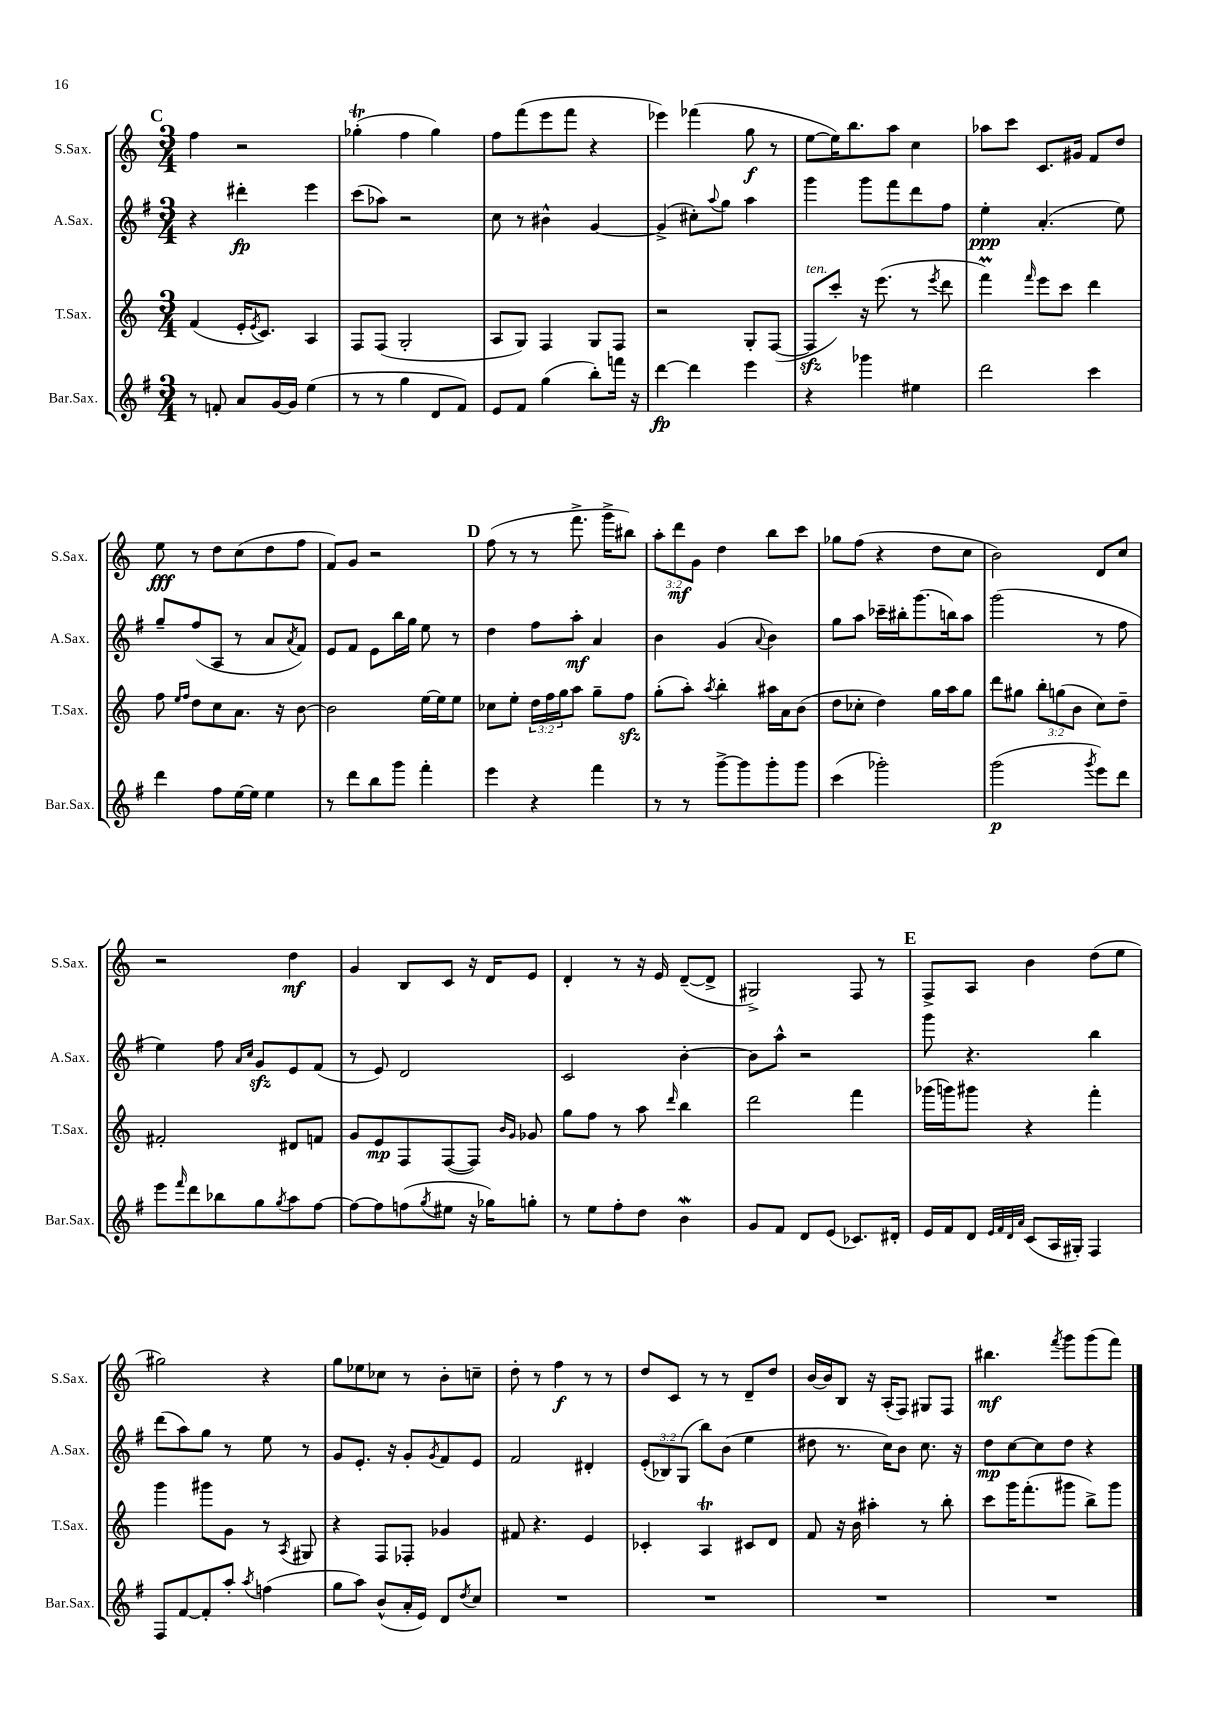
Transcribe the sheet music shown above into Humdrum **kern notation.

**kern	**dynam	**kern	**dynam	**kern	**dynam	**kern	**dynam
*part4	*part4	*part3	*part3	*part2	*part2	*part1	*part1
*staff4	*staff4	*staff3	*staff3	*staff2	*staff2	*staff1	*staff1
*I"Bar.Sax.	*	*I"T.Sax.	*	*I"A.Sax.	*	*I"S.Sax.	*
*I'Bar.Sax.	*	*I'T.Sax.	*	*I'A.Sax.	*	*I'S.Sax.	*
*clefG2	*	*clefG2	*	*clefG2	*	*clefG2	*
*k[f#]	*	*k[]	*	*k[f#]	*	*k[]	*
*M3/4	*	*M3/4	*	*M3/4	*	*M3/4	*
!!LO:REH:place=s1:t=C
=77	=77	=77	=77	=77	=77	=77	=77
8r	.	(4f/	.	4r	.	4ff\	.
8fn'/	.	.	.	.	.	.	.
8a/L	.	16e'/KL	.	4ddd#X'\	fp	2r	.
.	.	8qe/	.	.	.	.	.
.	.	8.c/J)	.	.	.	.	.
[16g/L	.	.	.	.	.	.	.
16g/JJ]	.	.	.	.	.	.	.
(4ee\	.	4A/	.	4eee\	.	.	.
=78	=78	=78	=78	=78	=78	=78	=78
8r	.	8F/L	.	(8ccc\L	.	(4gg-XT'\	.
8r	.	(8F/J	.	8aa-X\J)	.	.	.
4gg\	.	2G'/	.	2r	.	4ff\	.
8d/L	.	.	.	.	.	4gg-\)	.
8f#/J)	.	.	.	.	.	.	.
=79	=79	=79	=79	=79	=79	=79	=79
8e/L	.	8A/L	.	8cc\	.	8ff\L	.
8f#/J	.	8G/J)	.	8r	.	(8fff\	.
(4gg\	.	4F/	.	4b#X^^\	.	8eee\	.
.	.	.	.	.	.	8fff\J	.
8bb'\L)	.	8G/L	.	[4g/	.	4r	.
16fffn\Jk	.	8F/J	.	.	.	.	.
16r	.	.	.	.	.	.	.
=80	=80	=80	=80	=80	=80	=80	=80
[4ddd\	fp	2r	.	(4g^/]	.	4eee-X\)	.
4ddd\]	.	.	.	8cc#X'\L)	.	(4fff-X\	.
.	.	.	.	8qqaa/	.	.	.
.	.	.	.	8gg\J	.	.	.
4eee\	.	8G'/L	.	4aa\	.	8gg\	f
.	.	([8F/J	.	.	.	8r	.
=81	=81	=81	=81	=81	=81	=81	=81
!	!	!LO:TX:a:i:t=ten.	!	!	!	!	!
4r	.	8Fzz/L]	.	4ggg\	.	[8ee\L	.
.	.	8ccc'/J)	.	.	.	16ee\K])	.
.	.	.	.	.	.	8.bb\	.
4ggg-X\	.	16r	.	8ggg\L	.	.	.
.	.	(8.eee\	.	.	.	.	.
.	.	.	.	8fff#\	.	8aa\J	.
4ee#X\	.	8r	.	8ddd\	.	4cc\	.
.	.	8qeee/	.	.	.	.	.
.	.	8ddd\	.	8ff#\J	.	.	.
=82	=82	=82	=82	=82	=82	=82	=82
2ddd\	.	4fffM\)	.	4ee'\	ppp	8aa-X\L	.
.	.	.	.	.	.	8ccc\J	.
.	.	16qqfff/	.	.	.	.	.
.	.	8eee\L	.	(4.a'/	.	8.c/L	.
.	.	8ccc\J	.	.	.	.	.
.	.	.	.	.	.	16g#X/Jk	.
4ccc\	.	4ddd\	.	.	.	8f/L	.
.	.	.	.	8ee\)	.	8dd/J	.
!!LO:LB:g=z
=83	=83	=83	=83	=83	=83	=83	=83
4ddd\	.	8ff\	.	8gg~/L	.	8ee\	fff
.	.	16qqee/LL	.	.	.	.	.
.	.	16qqff/JJ	.	.	.	.	.
.	.	8dd\L	.	(8ff#/	.	8r	.
8ff#\L	.	8cc\	.	8A/J	.	8dd\L	.
[16ee\L	.	8.a\J	.	8r	.	(8cc\	.
16ee\JJ]	.	.	.	.	.	.	.
4ee\	.	.	.	8a/L	.	8dd\	.
.	.	16r	.	.	.	.	.
.	.	.	.	8qa/	.	.	.
.	.	[8b\	.	8f#/J)	.	8ff\J	.
=84	=84	=84	=84	=84	=84	=84	=84
8r	.	2b\]	.	8e/L	.	8f/L)	.
8ddd\L	.	.	.	8f#/J	.	8g/J	.
8bb\	.	.	.	8e\L	.	2r	.
8ggg\J	.	.	.	16bb\L	.	.	.
.	.	.	.	16gg\JJ	.	.	.
4fff#'\	.	[16ee\LL	.	8ee\	.	.	.
.	.	16ee\J]	.	.	.	.	.
.	.	8ee\J	.	8r	.	.	.
!!LO:REH:place=s1:t=D
=85	=85	=85	=85	=85	=85	=85	=85
4eee\	.	8cc-X\L	.	4dd\	.	(8ff\	.
.	.	8ee'\J	.	.	.	8r	.
4r	.	24dd\LL	.	8ff#\L	.	8r	.
.	.	24ff\	.	.	.	.	.
.	.	24gg\J	.	.	.	.	.
.	.	8aa\J	.	8aa'\J	mf	8.fff^\	.
4fff#\	.	8gg~\L	.	4a/	.	.	.
.	.	.	.	.	.	16ggg^\KL	.
.	.	8ffzz\J	.	.	.	8bb#X\J)	.
=86	=86	=86	=86	=86	=86	=86	=86
8r	.	(8gg'\L	.	4b\	.	12aa'\L	.
.	.	.	.	.	.	12ddd\	mf
8r	.	8aa'\J)	.	.	.	.	.
.	.	.	.	.	.	12g\J	.
.	.	8qaa/	.	.	.	.	.
[8ggg^\L	.	4bb'\	.	(4g/	.	4dd\	.
8ggg\]	.	.	.	.	.	.	.
.	.	.	.	8qqa/	.	.	.
8ggg'\	.	16aa#X\LL	.	4b\)	.	8bb\L	.
.	.	16a\J	.	.	.	.	.
8ggg\J	.	(8b\J	.	.	.	8ccc\J	.
=87	=87	=87	=87	=87	=87	=87	=87
(4ccc\	.	8dd\L	.	8gg\L	.	8gg-X\L	.
.	.	8cc-X'\J	.	8aa\J	.	(8ff\J	.
2ggg-X'\)	.	4dd\)	.	16ccc-X~\LL	.	4r	.
.	.	.	.	16bb#X'\J	.	.	.
.	.	.	.	(8.ggg\	.	.	.
.	.	16gg\LL	.	.	.	8dd\L	.
.	.	16aa\J	.	16bbn\k)	.	.	.
.	.	8gg\J	.	8aa\J	.	8cc\J	.
=88	=88	=88	=88	=88	=88	=88	=88
(2ggg\	p	8ddd\L	.	(2ggg\	.	2b\)	.
.	.	8gg#X\J	.	.	.	.	.
.	.	12bb'\L	.	.	.	.	.
.	.	(12ggn\	.	.	.	.	.
.	.	12b\J	.	.	.	.	.
8qggg/	.	.	.	.	.	.	.
8eee\L)	.	8cc\L)	.	8r	.	8d/L	.
8ddd\J	.	8dd~\J	.	8ff#\	.	8cc/J	.
!!LO:LB:g=z
=89	=89	=89	=89	=89	=89	=89	=89
8eee\L	.	2f#X'/	.	4ee\)	.	2r	.
16qqfff#/	.	.	.	.	.	.	.
8ddd\	.	.	.	.	.	.	.
8bb-X\	.	.	.	8ff#\	.	.	.
.	.	.	.	16qqa/LL	.	.	.
.	.	.	.	16qqcc/JJ	.	.	.
8gg\	.	.	.	8gzz/L	.	.	.
8qgg/	.	.	.	.	.	.	.
8aa\	.	8d#X/L	.	8e/	.	4dd\	mf
[8ff#\J	.	8fn/J	.	(8f#/J	.	.	.
=90	=90	=90	=90	=90	=90	=90	=90
8ff#\L_	.	8g/L	.	8r	.	4g/	.
8ff#\]	.	8e/	mp	8e/)	.	.	.
(8ffn\	.	8F/	.	2d/	.	8B/L	.
8qgg/	.	.	.	.	.	.	.
8ee#X\J	.	([8F/	.	.	.	8c/J	.
16r	.	8F/J])	.	.	.	16r	.
16gg-X\KL)	.	.	.	.	.	16d/KL	.
.	.	16qqb/LL	.	.	.	.	.
.	.	16qqg/JJ	.	.	.	.	.
8ggn'\J	.	8g-X/	.	.	.	8e/J	.
=91	=91	=91	=91	=91	=91	=91	=91
8r	.	8gg\L	.	2c/	.	4d'/	.
8ee\L	.	8ff\J	.	.	.	.	.
8ff#'\	.	8r	.	.	.	8r	.
8dd\J	.	8aa\	.	.	.	16r	.
.	.	.	.	.	.	16e/	.
.	.	16qqddd/	.	.	.	.	.
4bW\	.	4bb\	.	[4b'\	.	([8d~/L	.
.	.	.	.	.	.	8d^/J]	.
=92	=92	=92	=92	=92	=92	=92	=92
8g/L	.	2ddd\	.	8b\L]	.	2G#X^/)	.
8f#/J	.	.	.	8aa^^\J	.	.	.
8d/L	.	.	.	2r	.	.	.
(8e/J	.	.	.	.	.	.	.
8.c-X/L)	.	4fff\	.	.	.	8F/	.
.	.	.	.	.	.	8r	.
16d#X'/Jk	.	.	.	.	.	.	.
!!LO:REH:place=s1:t=E
=93	=93	=93	=93	=93	=93	=93	=93
16e/LL	.	(16ggg-X\LL	.	8ggg\	.	8F^/L	.
16f#/J	.	16gggn\J)	.	.	.	.	.
8d/J	.	8ggg#X\J	.	4.r	.	8A/J	.
32qqe/LLL	.	.	.	.	.	.	.
32qqf#/	.	.	.	.	.	.	.
32qqd/	.	.	.	.	.	.	.
32qqa/JJJ	.	.	.	.	.	.	.
(8c/L	.	4r	.	.	.	4b\	.
16A/L	.	.	.	.	.	.	.
16G#X'/JJ)	.	.	.	.	.	.	.
4F#/	.	4fff'\	.	4bb\	.	(8dd\L	.
.	.	.	.	.	.	8ee\J	.
!!LO:LB:g=z
=94	=94	=94	=94	=94	=94	=94	=94
8F#/L	.	4ggg\	.	(8ddd\L	.	2gg#X\)	.
[8f#/	.	.	.	8aa\)	.	.	.
8f#'/]	.	8ggg#X\L	.	8gg\J	.	.	.
8aa'/J	.	8g\J	.	8r	.	.	.
8qaa/	.	.	.	.	.	.	.
(4ffn\	.	8r	.	8ee\	.	4r	.
.	.	8qA/	.	.	.	.	.
.	.	8G#X/	.	8r	.	.	.
=95	=95	=95	=95	=95	=95	=95	=95
8gg\L	.	4r	.	8g/L	.	8gg\L	.
8aa\J)	.	.	.	8.e'/J	.	8ee-X\	.
(8b^^/L	.	8F/L	.	.	.	8cc-X\J	.
.	.	.	.	16r	.	.	.
16a'/L	.	8F-X'/J	.	8g'/L	.	8r	.
16e/JJ)	.	.	.	.	.	.	.
.	.	.	.	8qg/	.	.	.
8d/L	.	4g-X/	.	8f#/	.	8b'\L	.
8qdd/	.	.	.	.	.	.	.
8cc/J	.	.	.	8e/J	.	8ccn~\J	.
=96	=96	=96	=96	=96	=96	=96	=96
2.r	.	8f#X/	.	2f#/	.	8dd'\	.
.	.	4.r	.	.	.	8r	.
.	.	.	.	.	.	4ff\	f
.	.	4e/	.	4d#X'/	.	8r	.
.	.	.	.	.	.	8r	.
=97	=97	=97	=97	=97	=97	=97	=97
2.r	.	4c-X'/	.	(12e'/L	.	8dd/L	.
.	.	.	.	12B-X/)	.	.	.
.	.	.	.	.	.	8c/J	.
.	.	.	.	(12G/J	.	.	.
.	.	4AT/	.	8bb\L)	.	8r	.
.	.	.	.	(8b\J	.	8r	.
.	.	8c#X/L	.	4ee\	.	8d~/L	.
.	.	8d/J	.	.	.	8dd/J	.
=98	=98	=98	=98	=98	=98	=98	=98
2.r	.	8f/	.	8dd#X\	.	[16b/LL	.
.	.	.	.	.	.	16b/J]	.
.	.	16r	.	8.r	.	8B/J	.
.	.	16b\	.	.	.	.	.
.	.	4aa#X'\	.	.	.	16r	.
.	.	.	.	16cc\KL)	.	(16A'/KL	.
.	.	.	.	8b\J	.	8F/J)	.
.	.	8r	.	8.cc\	.	8G#X/L	.
.	.	8bb'\	.	.	.	8F/J	.
.	.	.	.	16r	.	.	.
=99	=99	=99	=99	=99	=99	=99	=99
2.r	.	8ccc\L	.	8dd\L	mp	4.bb#X\	mf
.	.	16ggg\K	.	[8cc\	.	.	.
.	.	(8.fff'\	.	.	.	.	.
.	.	.	.	8cc\]	.	.	.
.	.	.	.	.	.	8qfff/	.
.	.	8ggg#X\J	.	8dd\J	.	8ggg\L	.
.	.	8bb^\L)	.	4r	.	(8ggg\	.
.	.	8ggg#\J	.	.	.	8fff\J)	.
==	==	==	==	==	==	==	==
*-	*-	*-	*-	*-	*-	*-	*-
